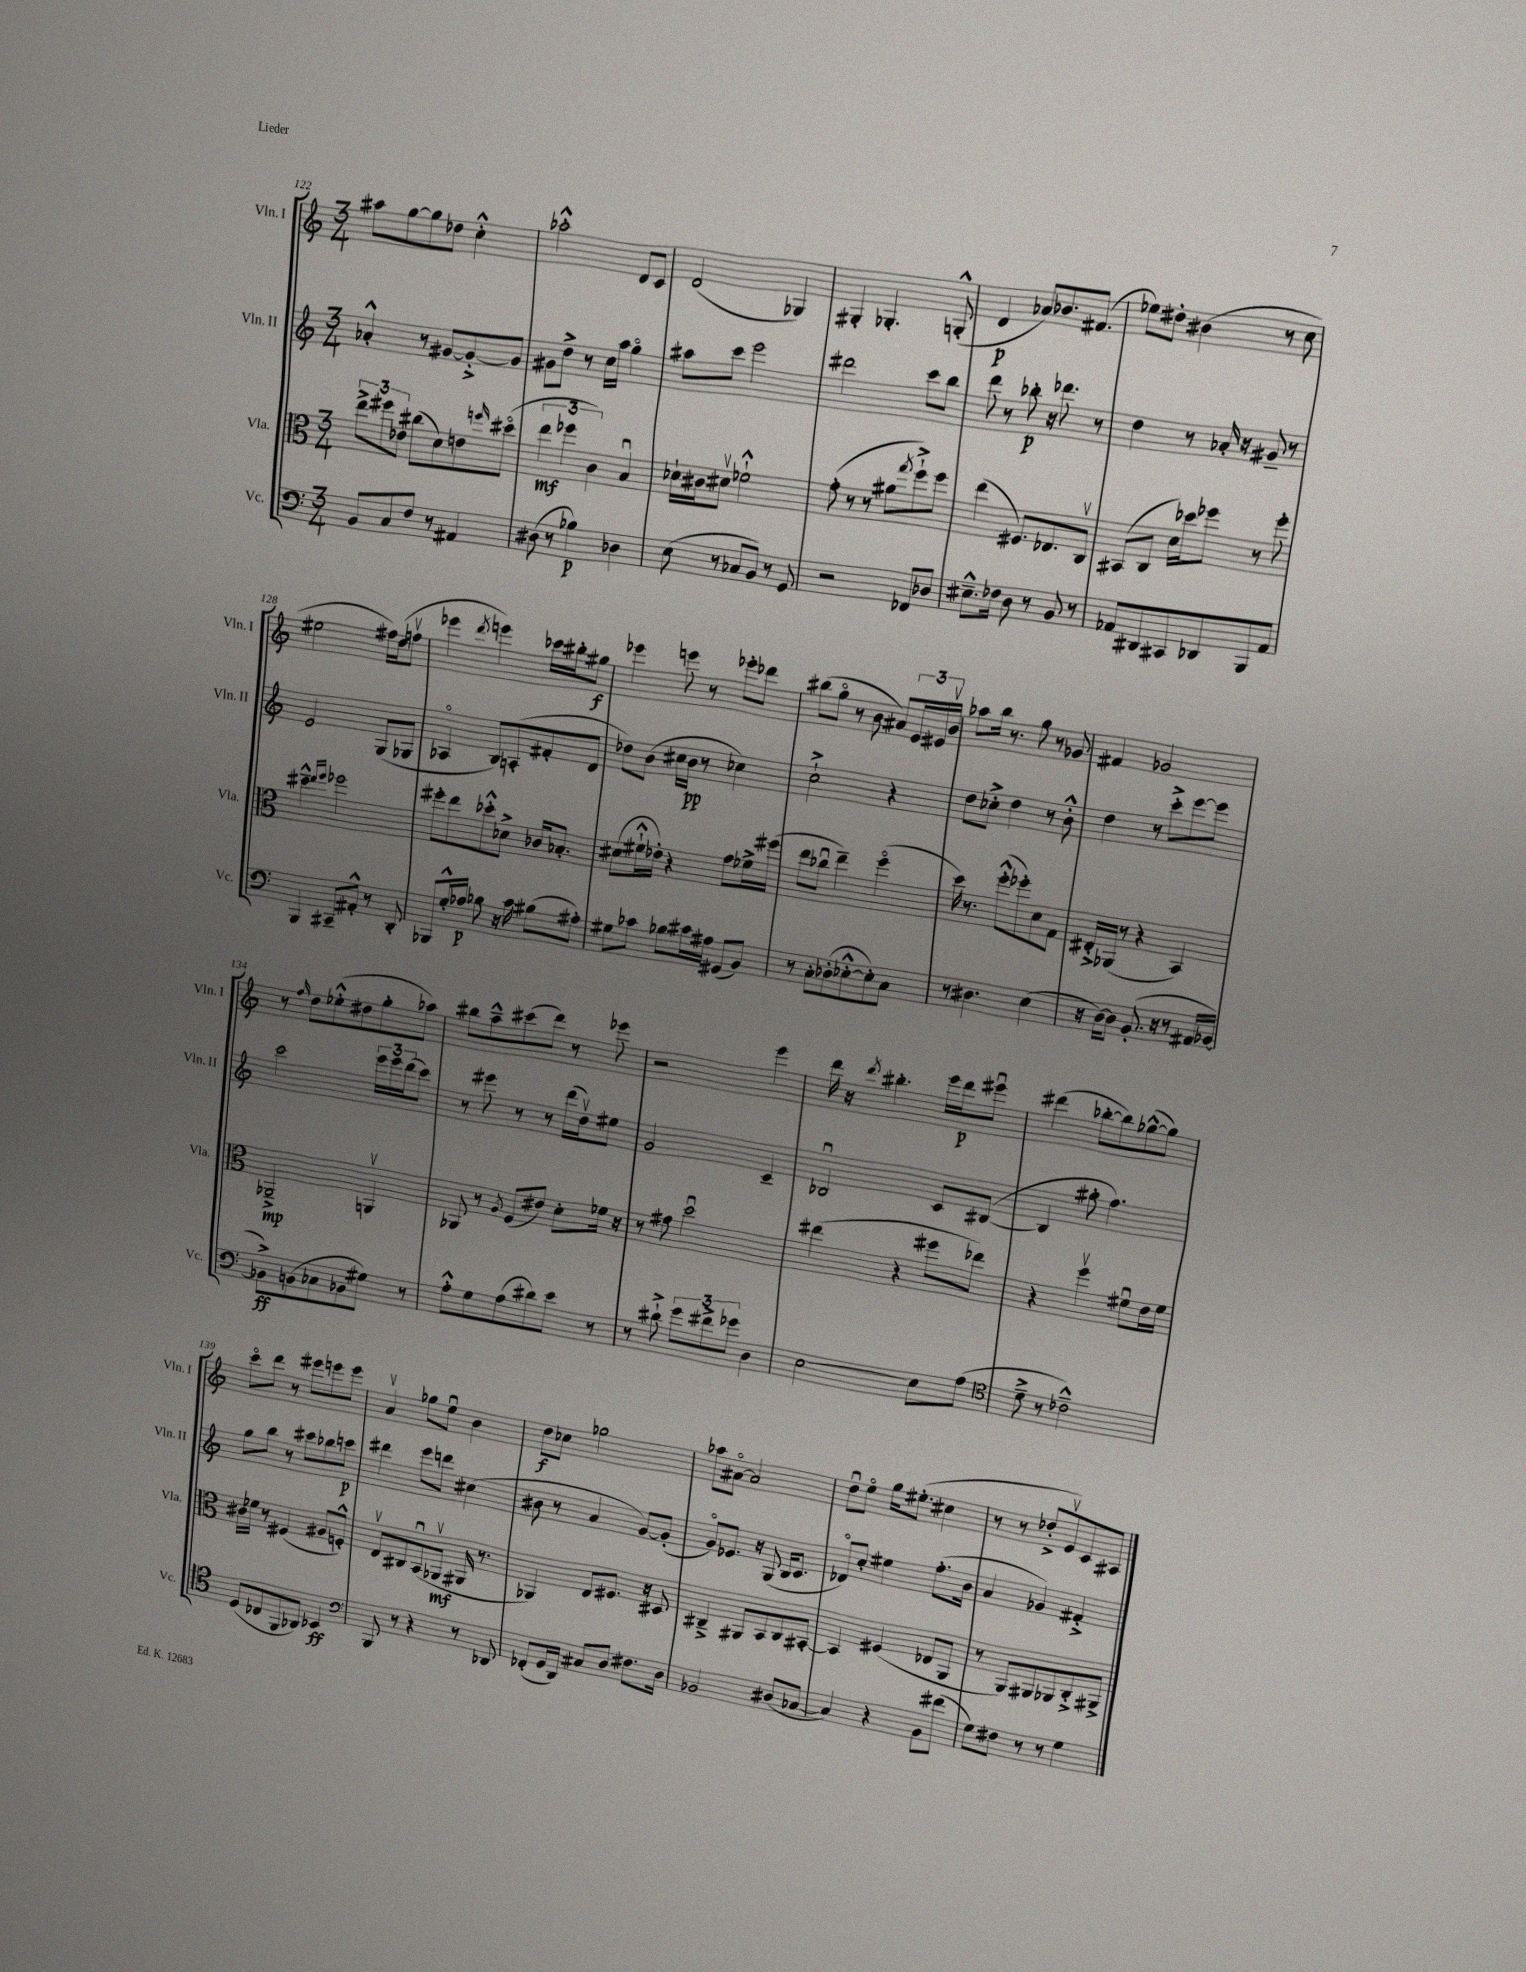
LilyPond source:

<<
\new StaffGroup <<
\new Staff = "s0" \with { instrumentName = "Vln. I" shortInstrumentName = "Vln. I" } {
    \clef treble \key c \major \numericTimeSignature \time 3/4
    ais''8 g''8~ g''8 des''8 c''4-.-^ |
    aes''2-.-^ d'8 c'8 |
    d'2( ges4) |
    gis4-. ges4.-. g8-.-^( |
    d'4\p aes'8) bes'8. fis'8.( |
    ees''8) dis''8-. bis'4( r8 c''8 |
    eis''2 fis''16) d''16( f''8\upbow |
    ees'''4 \acciaccatura { d'''8 } e'''4) ces'''16 bis''16-. gis''8\f |
    ees'''4 e'''8 r8 ees'''8-. des'''8 |
    bis''8( g''8\flageolet r8 b'8 ais'8) \tuplet 3/2 { e'16 eis'16 b'16\upbow } |
    aes''8 b''16 r8. g''8 r8 ges'8 |
    fis'4 ges'2 |
    r8 \grace { f''16 } d''8 ees''8-.-^( dis''8 g''8-. aes''8) |
    bis''8 a''8---^ cis'''8( d'''8) r8 ees'''8 |
    r2 e'''4 |
    d'''16 r16 \acciaccatura { d'''8 } bis''4.-. e'''16 d'''16\p eis'''8\downbow |
    dis'''4( bes''8~-. bes''8) ges''8~-^( ges''8) |
    c'''8\flageolet d'''8 r8 eis'''8 e'''8 e'''8 |
    a'4\upbow ges''8 e''8\downbow b'4 |
    d''8\f ces''8 ges''2 |
    aes''8 ais'8~\flageolet ais'2 |
    d''8\downbow e''8\flageolet g''16 eis''8.-.( cis''4 |
    r8 r8 des''8-.-> e'8\upbow) c'8 ais8 \bar "|." |
}
\new Staff = "s1" \with { instrumentName = "Vln. II" shortInstrumentName = "Vln. II" } {
    \clef treble \key c \major \numericTimeSignature \time 3/4
    aes'4-.-^ r8 gis'8~ gis'8~-.-> gis'8 |
    gis'8 d''8-> r8 c''16 a''16 g''4\flageolet |
    ais''8 c'''8 e'''2 |
    dis'''2 c'''8 b''8 |
    d'''8 r8 bes''8-.\p r16 des'''8. r8 |
    d''4 r8 aes'16-. r16 gis'8-- r8 |
    e'2 g8( ges8 |
    aes4\flageolet b8) a8-.( fis'8-. d'8 |
    des''8) b'8( cis''16 b'16\pp r8 ces''4) |
    c''2-!-> r4 |
    d''8 ces''8-.-> d''4 r8 b'8-.-^ |
    d''4 r8 c'''8-.-> e'''8~ e'''8 |
    c'''2 \tuplet 3/2 { e'''16 e'''16 d'''16( } c'''8) |
    r8 eis'''8 r8 r8 d'''16( d''16\upbow) eis''8 |
    g'2 c'4-- |
    bes2\downbow c'8 bis8~( |
    bis4 gis''8-. f''4.) |
    g''8 b''8 r8 cis'''8 bes''8 c'''8\p |
    dis'''4 e'''8 d'''8 cis''4( |
    bis'8 r8 a'4 g'8~) g'8-.( |
    g'8\flageolet) ees'8. r16 g8( b16 c'8. |
    des'8\flageolet) c''8-. eis''4 f''8.-.( b'16 |
    a'4 ges'4) fis'4-.-> \bar "|." |
}
\new Staff = "s2" \with { instrumentName = "Vla." shortInstrumentName = "Vla." } {
    \clef alto \key c \major \numericTimeSignature \time 3/4
    \tuplet 3/2 { e''8-> fis''8 ees'8 } cis''8( d'8) e'8 \grace { f''16 } dis''8\flageolet( |
    \tuplet 3/2 { e''4\mf fes''4 c'4) } b4\downbow |
    des'16-! cis'16 dis'8\upbow fes'2-!-^ |
    g'8-.( r8 r8 ais'8 \acciaccatura { g''8 } f''8-!->) f''8 |
    e''4( fis8.) ees8. c8\upbow |
    bis,8( c8 d'16) des''16 fes''8 r8 fes''8-. |
    dis''4---^ \grace { e''16 f''16 } fes''2 |
    fis''8-. e''8 des''8-.-^ des'8-> ces'16 bes8.-. |
    dis'8( fis'16-!-^ ees'16-.) r4 g'8 fes'16-> fis''16( |
    e''8 ces''8\downbow e''4--) f''4\flageolet( |
    d''16) r8. f''8-.-^( fes''8-.) d'8 g8 |
    eis16-.-> aes,16( r8 r4 b,4) |
    aes,2--->\mp a,4\upbow |
    aes,8 r8 \acciaccatura { a8 } f8( eis'8) d'8-. fes'16 r16 |
    r8 gis'8 d''2\downbow |
    eis''4( r4 fis''8 ees''8) |
    r4 f''4\upbow fis'8\downbow e'16 fis'16 |
    cis'16 fes'16 r8 fis4( ais8 f8-.-^) |
    e8\upbow cis8 b,8\downbow( aes,8\upbow\mf ais,16 r8. |
    aes,4) e8 fis8. r16 dis8 |
    cis4---> ais,8 b,8 cis8 bis,8~-. |
    bis,4 fis4( ees8 a,8 |
    r8 a,8) ais,8 aes,8 c8-.-> ais,8-> \bar "|." |
}
\new Staff = "s3" \with { instrumentName = "Vc." shortInstrumentName = "Vc." } {
    \clef bass \key c \major \numericTimeSignature \time 3/4
    b,8 c8 f8 r8 ais,4 |
    dis8( r8 bes4\p) des4 |
    e8( r8 ces8 b,8) r8 g,8 |
    r2 fes,8 des8 |
    eis8.---^ fes16 d8 r8 b,8 r8 |
    aes,8 dis,8 cis,8 des,8 b,,8 aes,8 |
    b,,4 cis,8-- ais,8-.-^ r8 d,8-. |
    bes,,8 g16-.-^ aes16\p bes8 r16 c'16 bis8( ais8-.) |
    gis8 ces'8 bes8 cis'16 ais16 gis,8( b,8) |
    r8 c8-. des8-.( ees8~-.-^ ees8-.) c8 |
    r8 dis4. e4( |
    r16 d16~) d8 b,8.-.( r16 r8 ais,16 bes,16~ |
    bes,8->\ff) b,8( ces8 bes,8 gis8) r8 |
    a8-.-^ g8 a8( dis'8) e'8 r8 |
    r8 dis'8-!-> \tuplet 3/2 { g'8 fis'8-> ges'8 } d4 |
    e2~ e8 a8( |
    \clef tenor d'8---> r8 ces'2---^) |
    d8( ces8 f,8 aes,8) bes,4\ff |
    \clef bass b,,8 r8 r4 r8 des,8 |
    fes,8-.( g,16 d,16) cis8 d8 fis8. d16 |
    bes,2 dis8( ces8~ |
    ces4) r4 b,8 fis'8( |
    g8) fis8 r8 r8 g4 \bar "|." |
}
>>
>>
\layout { \context { \Score currentBarNumber = #122 } }
